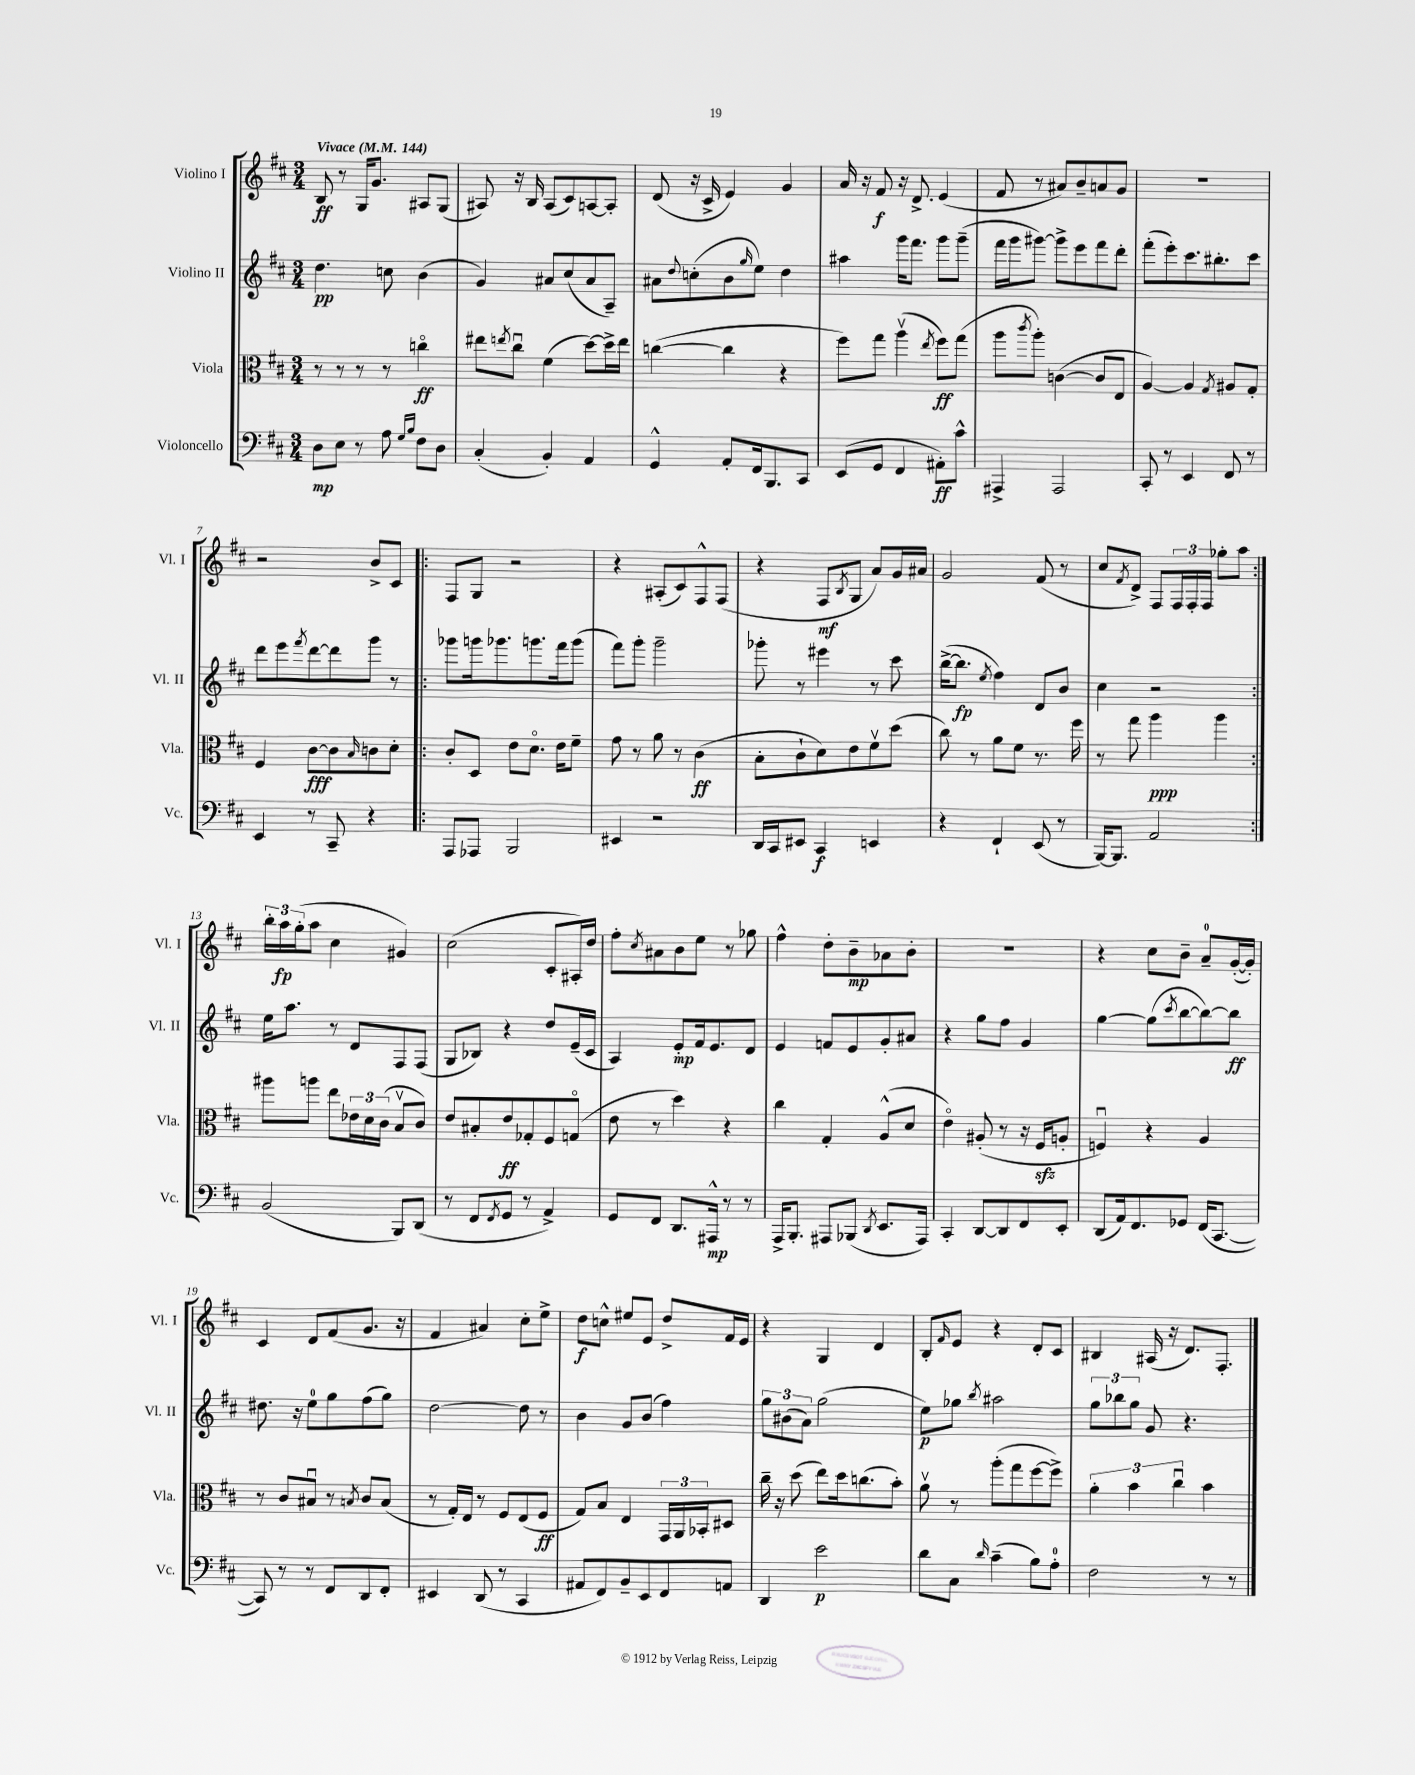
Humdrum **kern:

**kern	**dynam	**kern	**dynam	**kern	**dynam	**kern	**dynam
*part4	*part4	*part3	*part3	*part2	*part2	*part1	*part1
*staff4	*staff4	*staff3	*staff3	*staff2	*staff2	*staff1	*staff1
*I"Violoncello	*	*I"Viola	*	*I"Violino II	*	*I"Violino I	*
*I'Vc.	*	*I'Vla.	*	*I'Vl. II	*	*I'Vl. I	*
*clefF4	*	*clefC3	*	*clefG2	*	*clefG2	*
*k[f#c#]	*	*k[f#c#]	*	*k[f#c#]	*	*k[f#c#]	*
*M3/4	*	*M3/4	*	*M3/4	*	*M3/4	*
*MM144	*	*MM144	*	*MM144	*	*MM144	*
=1	=1	=1	=1	=1	=1	=1	=1
!	!	!	!	!	!	!LO:TX:a:B:t=Vivace	!
8D\L	mp	8r	.	4.dd\	pp	8B/	ff
8E\J	.	8r	.	.	.	8r	.
8r	.	8r	.	.	.	16G/KL	.
.	.	.	.	.	.	8.g/J	.
8A\	.	8r	.	8ccn\	.	.	.
16qqG/LL	.	.	.	.	.	.	.
16qqB/JJ	.	.	.	.	.	.	.
8F#\L	.	4ccn\	ff	(4b\	.	8A#X/L	.
8D\J	.	.	.	.	.	(8G/J	.
=2	=2	=2	=2	=2	=2	=2	=2
(4C#'/	.	8ee#X\L	.	4g/)	.	8A#X/)	.
.	.	8qeen/	.	.	.	.	.
.	.	8cc#u\J	.	.	.	16r	.
.	.	.	.	.	.	16B/	.
4BB'/)	.	(4f#\	.	8a#X/L	.	(8A#/L	.
.	.	.	.	(8cc#/	.	8c#/)	.
4AA/	.	[8dd\L)	.	8a#/	.	[8An/	.
.	.	16dd^\L]	.	8A~/J)	.	8A'/J]	.
.	.	16ee\JJ	.	.	.	.	.
=3	=3	=3	=3	=3	=3	=3	=3
4GG^^/	.	([4ccn\	.	8a#X\L	.	(8d/	.
.	.	.	.	8qqdd/	.	.	.
.	.	.	.	(8ccn'\	.	16r	.
.	.	.	.	.	.	16c#^/	.
8AA'/L	.	4cc\]	.	8b\	.	4e/)	.
.	.	.	.	16qqgg/	.	.	.
16FF#/k	.	.	.	8ee\J)	.	.	.
8.BBB/	.	.	.	.	.	.	.
.	.	4r	.	4dd\	.	4g/	.
8CC#/J	.	.	.	.	.	.	.
=4	=4	=4	=4	=4	=4	=4	=4
(8EE/L	.	8ff#\L)	.	4aa#X\	.	16a/	.
.	.	.	.	.	.	16r	.
8GG/J	.	8gg\J	.	.	.	8f#/	f
4FF#/	.	(4aav\	.	16ggg\KL	.	16r	.
.	.	.	.	8.fff#\J	.	8.d^/	.
.	.	8qee/	.	.	.	.	.
8AA#X'\L)	ff	8ff#\L)	ff	8ggg\L	.	(4e/	.
8c#^^\J	.	(8gg\J	.	(8ggg~\J	.	.	.
=5	=5	=5	=5	=5	=5	=5	=5
4AAA#X^/	.	8aa\L	.	16fff#\LL	.	8f#/	.
.	.	.	.	16ggg\J	.	.	.
.	.	8qccc#/	.	.	.	.	.
.	.	8aa'\J)	.	[8ggg#X\J)	.	8r	.
2AAA#/	.	([4cn\	.	8ggg#^\L]	.	8a#X/L)	.
.	.	.	.	8eee\	.	8b~/	.
.	.	8c/L]	.	8fff#\	.	8an/	.
.	.	8E/J	.	8ddd'\J	.	8g/J	.
=6	=6	=6	=6	=6	=6	=6	=6
8CC#'/	.	[4A/)	.	(8fff#'\L	.	2.r	.
8r	.	.	.	8eee'\)	.	.	.
4EE/	.	4A/]	.	8.ccc#\	.	.	.
.	.	.	.	8.bb#X'\	.	.	.
.	.	8qG/	.	.	.	.	.
8FF#/	.	8A#X/L	.	.	.	.	.
8r	.	8G'/J	.	8ccc#\J	.	.	.
!!LO:LB:g=z
=7	=7	=7	=7	=7	=7	=7	=7
4EE/	.	4F#/	.	8ddd\L	.	2r	.
.	.	.	.	8eee\	.	.	.
.	.	.	.	8qfff#/	.	.	.
8r	.	[8c#\L	fff	[8ddd\	.	.	.
8CC#~/	.	8c#\]	.	8ddd\]	.	.	.
.	.	16qqB/	.	.	.	.	.
4r	.	8cn\	.	8ggg\J	.	8b^/L	.
.	.	8d'\J	.	8r	.	8c#/J	.
=8!|:	=8!|:	=8!|:	=8!|:	=8!|:	=8!|:	=8!|:	=8!|:
8AAA/L	.	8c#'/L	.	8ggg-X\L	.	8F#/L	.
8AAA-X/J	.	8D/J	.	16gggn\k	.	8G/J	.
.	.	.	.	8.ggg-X\	.	.	.
2BBB/	.	8e\L	.	.	.	2r	.
.	.	8.d\J	.	8.gggn\	.	.	.
.	.	16e\KL	.	16fff#\k	.	.	.
.	.	8f#~\J	.	(8ggg\J	.	.	.
=9	=9	=9	=9	=9	=9	=9	=9
4EE#X/	.	8g\	.	8fff#\L)	.	4r	.
.	.	8r	.	8ggg'\J	.	.	.
2r	.	8a\	.	2ggg~\	.	(8A#X'/L	.
.	.	8r	.	.	.	8c#/)	.
.	.	(4c#\	ff	.	.	8F#^^/	.
.	.	.	.	.	.	(8F#/J	.
=10	=10	=10	=10	=10	=10	=10	=10
16DD/LL	.	8B'\L	.	8ggg-X'\	.	4r	.
16CC#/J	.	.	.	.	.	.	.
8EE#X/J	.	8c#`\	.	8r	.	.	.
4CC#/	f	8d\)	.	4eee#X\	.	8F#/L	mf
.	.	.	.	.	.	8qB/	.
.	.	8e\	.	.	.	8G/J	.
4EEn/	.	8f#v\	.	8r	.	8a/L)	.
.	.	(8dd\J	.	8ccc#\	.	16g/L	.
.	.	.	.	.	.	16a#X/JJ	.
=11	=11	=11	=11	=11	=11	=11	=11
4r	.	8cc#\)	.	([16bb^\KL	.	2g/	.
.	.	.	.	8.bb\J]	fp	.	.
.	.	8r	.	.	.	.	.
.	.	.	.	8qee/	.	.	.
4FF#`/	.	8a\L	.	4ff#\)	.	.	.
.	.	8f#\J	.	.	.	.	.
(8EE/	.	8.r	.	8d/L	.	(8f#/	.
8r	.	.	.	8b/J	.	8r	.
.	.	16ff#\	.	.	.	.	.
=12	=12	=12	=12	=12	=12	=12	=12
[16BBB/KL)	.	8r	.	4cc#\	.	8cc#/L	.
8.BBB/J]	.	.	.	.	.	.	.
.	.	.	.	.	.	8qf#/	.
.	.	8gg\	.	.	.	8d^/J)	.
2AA/	.	4aa\	ppp	2r	.	8F#/L	.
.	.	.	.	.	.	24F#/L	.
.	.	.	.	.	.	24F#'/	.
.	.	.	.	.	.	24F#/JJ	.
.	.	4aa\	.	.	.	8gg-X'\L	.
.	.	.	.	.	.	8aa\J	.
!!LO:LB:g=z
=13:|!	=13:|!	=13:|!	=13:|!	=13:|!	=13:|!	=13:|!	=13:|!
(2BB/	.	8aa#X\L	.	16ee\KL	.	24bb'\LL	.
.	.	.	.	.	.	24aa\	fp
.	.	.	.	8.aa\J	.	.	.
.	.	.	.	.	.	(24gg'\J	.
.	.	8aan\J	.	.	.	8aa\J	.
.	.	8ee\L	.	8r	.	4cc#\	.
.	.	24e-X\L	.	8d/L	.	.	.
.	.	24d\	.	.	.	.	.
.	.	(24c#\JJ	.	.	.	.	.
8BBB/L)	.	8Bv/L	.	8F#/	.	4g#X/)	.
(8DD/J	.	8c#/J)	.	(8F#/J	.	.	.
=14	=14	=14	=14	=14	=14	=14	=14
8r	.	8e/L	.	8G/L	.	(2cc#\	.
8FF#/L	.	8B#X'/	.	8B-X/J)	.	.	.
8qFF#/	.	.	.	.	.	.	.
8GG/J	.	8e/	ff	4r	.	.	.
8r	.	8G-X'/	.	.	.	.	.
4AA^/)	.	8F#/	.	8dd/L	.	8c#'/L	.
.	.	(8Gn/J	.	(16e~/L	.	16A#X'/L)	.
.	.	.	.	16c#/JJ	.	16dd/JJ	.
=15	=15	=15	=15	=15	=15	=15	=15
8GG/L	.	8e\	.	4A/)	.	8ff#'\L	.
.	.	.	.	.	.	8qcc#/	.
8FF#/J	.	8r	.	.	.	8a#X\	.
8.DD/L	.	4dd\)	.	8e'/L	mp	8b\	.
.	.	.	.	16f#/k	.	8ee\J	.
16AAA#X^^/Jk	mp	.	.	8.e/	.	.	.
8r	.	4r	.	.	.	8r	.
8r	.	.	.	8d/J	.	8gg-X\	.
=16	=16	=16	=16	=16	=16	=16	=16
16AAA^/KL	.	4cc#\	.	4e/	.	4ff#^^\	.
8.BBB'/J	.	.	.	.	.	.	.
8AAA#X/L	.	4G'/	.	8fn/L	.	8dd'\L	.
(8BBB-X/J	.	.	.	8e/	.	8b~\	mp
8qDD/	.	.	.	.	.	.	.
8.EE/L	.	(8A^^/L	.	8g'/	.	8a-X\	.
.	.	8d/J	.	8a#X/J	.	8b'\J	.
16AAA#/Jk)	.	.	.	.	.	.	.
=17	=17	=17	=17	=17	=17	=17	=17
4CC#'/	.	4e\)	.	4r	.	2.r	.
[8DD/L	.	(8A#X'/	.	8gg\L	.	.	.
8DD/]	.	8r	.	8ff#\J	.	.	.
8FF#/	.	16r	.	4g/	.	.	.
.	.	16F#zz/KL	.	.	.	.	.
8EE'/J	.	8An'/J	.	.	.	.	.
=18	=18	=18	=18	=18	=18	=18	=18
(8DD/L	.	4Fnu/)	.	[4gg\	.	4r	.
16AA/k)	.	.	.	.	.	.	.
8.FF#/	.	.	.	.	.	.	.
.	.	4r	.	(8gg\L]	.	8cc#\L	.
.	.	.	.	8qccc#/	.	.	.
8GG-X/J	.	.	.	[8bb\	.	8b~\J	.
(16FF#/KL	.	4A/	.	8bb\_)	.	8a~/L	.
[8.CC#/J	.	.	.	.	.	.	.
.	.	.	.	8bb\J]	ff	([16g'/L	.
.	.	.	.	.	.	16g'/JJ])	.
!!LO:LB:g=z
=19	=19	=19	=19	=19	=19	=19	=19
8CC#/])	.	8r	.	8.dd#X\	.	4c#/	.
8r	.	8c#/L	.	.	.	.	.
.	.	.	.	16r	.	.	.
8r	.	8B#Xu/J	.	8ee\L	.	8d/L	.
8FF#/L	.	8r	.	8gg\	.	(8f#/	.
.	.	8qBn/	.	.	.	.	.
8DD/	.	8c#/L	.	(8ff#\	.	8.g/J	.
8FF#'/J	.	(8B/J	.	8gg\J)	.	.	.
.	.	.	.	.	.	16r	.
=20	=20	=20	=20	=20	=20	=20	=20
4EE#X/	.	8r	.	[2dd\	.	4f#/	.
.	.	16G'/LL)	.	.	.	.	.
.	.	16E/JJ	.	.	.	.	.
(8DD/	.	8r	.	.	.	4a#X/)	.
8r	.	8F#/L	.	.	.	.	.
4CC#/	.	(8E/	.	8dd\]	.	8cc#'\L	.
.	.	8F#/J	ff	8r	.	8ee^\J	.
=21	=21	=21	=21	=21	=21	=21	=21
8AA#X/L	.	8G/L)	.	4b\	.	8dd\L	f
8FF#/)	.	8B/J	.	.	.	8ccn^^\J	.
8BB~/	.	4E/	.	8g/L	.	8ee#X/L	.
8EE/	.	.	.	(8b/J	.	8e/J	.
8FF#/	.	24GG/LL	.	4ff#\)	.	8dd^/L	.
.	.	24AA/	.	.	.	.	.
.	.	24BB-X'/J	.	.	.	.	.
8AAn/J	.	8D#X/J	.	.	.	16f#/L	.
.	.	.	.	.	.	16e/JJ	.
=22	=22	=22	=22	=22	=22	=22	=22
4DD/	.	16cc#~\	.	12gg\L	.	4r	.
.	.	16r	.	.	.	.	.
.	.	.	.	(12b#X\	.	.	.
.	.	(8dd\	.	.	.	.	.
.	.	.	.	12a\J)	.	.	.
2e\	p	8ee\L)	.	(2gg\	.	4G/	.
.	.	16dd\k	.	.	.	.	.
.	.	(8.ccn\	.	.	.	.	.
.	.	.	.	.	.	4d/	.
.	.	8b'\J)	.	.	.	.	.
=23	=23	=23	=23	=23	=23	=23	=23
8d\L	.	8av\	.	8ee\L)	p	8B'/L	.
.	.	.	.	.	.	16qqf#/	.
8C#\J	.	8r	.	8gg-X\J	.	8e/J	.
16qqd/	.	.	.	8qbb/	.	.	.
(4c#~\	.	(8aa'\L	.	2aa#X\	.	4r	.
.	.	8gg\	.	.	.	.	.
8B\L)	.	[8ff#\	.	.	.	8d'/L	.
8A'\J	.	8ff#^\J])	.	.	.	8c#/J	.
=24	=24	=24	=24	=24	=24	=24	=24
2F#\	.	6a'\	.	12gg\L	.	4B#X/	.
.	.	.	.	12bb-X\	.	.	.
.	.	6b\	.	12gg\J	.	.	.
.	.	.	.	8g/	.	(16A#X/	.
.	.	.	.	.	.	16r	.
.	.	6cc#u\	.	.	.	.	.
.	.	.	.	4.r	.	8.d/L)	.
8r	.	4b\	.	.	.	.	.
.	.	.	.	.	.	8.F#'/J	.
8r	.	.	.	.	.	.	.
==	==	==	==	==	==	==	==
*-	*-	*-	*-	*-	*-	*-	*-
